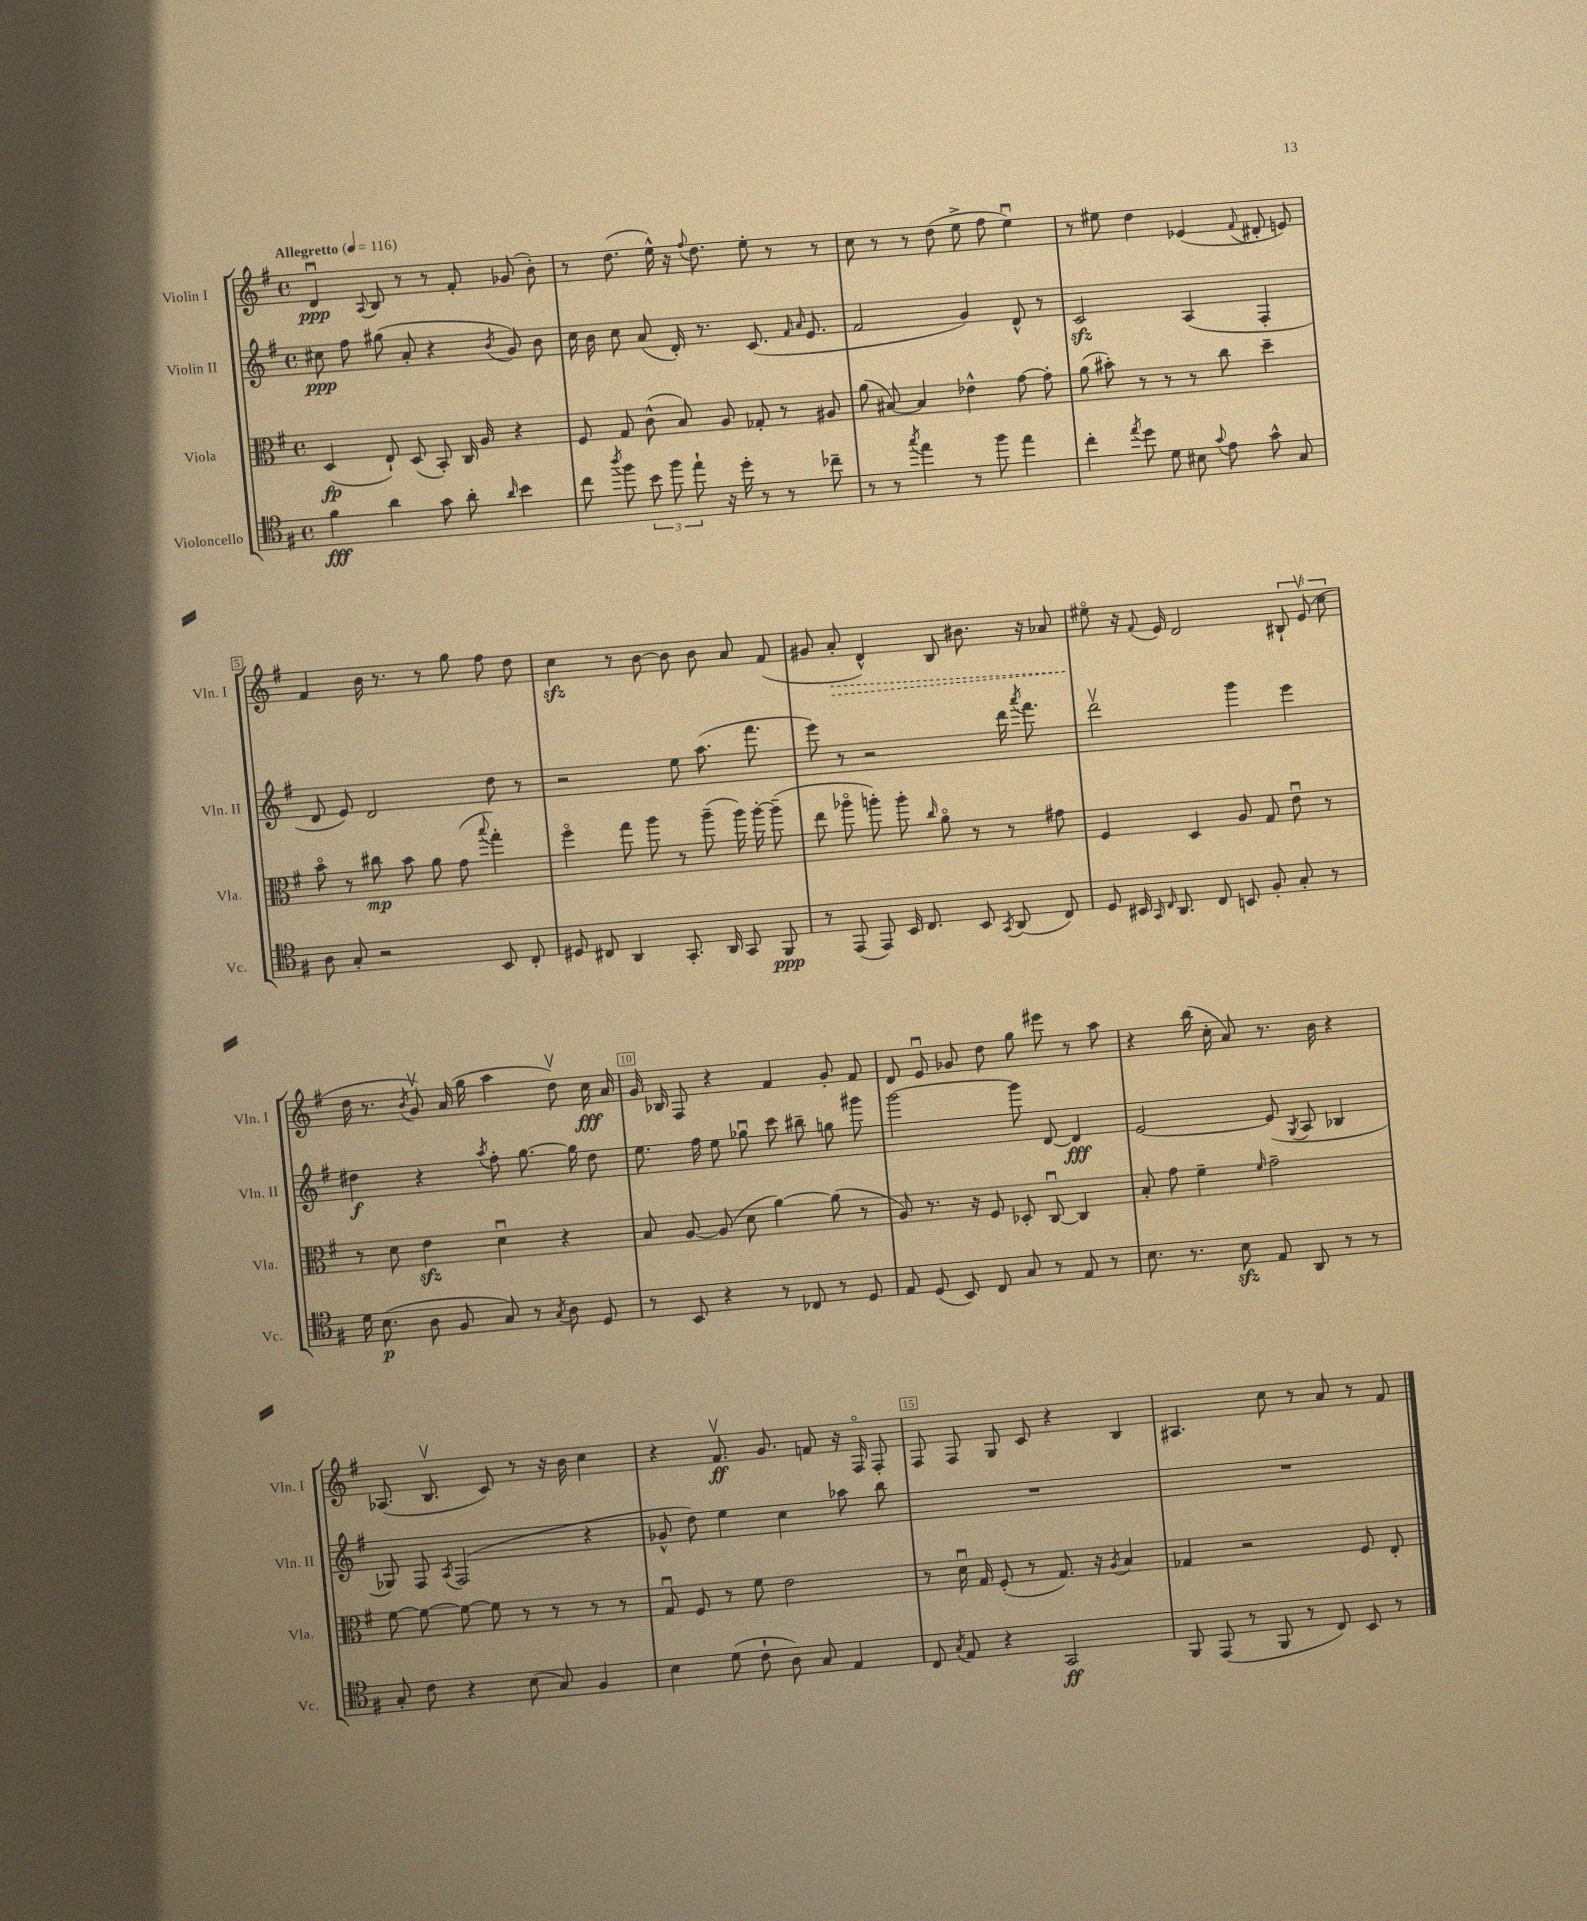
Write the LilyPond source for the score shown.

<<
\new StaffGroup <<
\new Staff = "s0" \with { instrumentName = "Violin I" shortInstrumentName = "Vln. I" } {
    \clef treble \key g \major \defaultTimeSignature \time 4/4 \tempo "Allegretto" 4 = 116
    \autoBeamOff d'4\downbow\ppp \appoggiatura { a8 } b8 r8 r8 fis'8-. ges'8( b'8-.) |
    r8 d''8.( e''16-^) r16 \appoggiatura { fis''8 } d''8. e''8-. r8 r8 |
    c''8 r8 r8 d''8( e''8-> fis''8 e''4\downbow) |
    r8 eis''8 d''4 ees'4( \appoggiatura { fis'8 } dis'8-. e'8) |
    fis'4 b'16 r8. r8 g''8 fis''8 d''8 |
    c''4\sfz r8 b'8~ b'8 b'8 a'8 fis'8( |
    gis'8 \once \override Hairpin.style = #'dashed-line a'8-.\> d'4-^) b8 bis'8. r16 aes'8 |
    eis''8\flageolet\! r16 \appoggiatura { fis'8 } e'16 d'2 \tuplet 3/2 { bis8-! e'8\upbow( c''8 } |
    d''16 r8. \acciaccatura { b'8 } g'8\upbow) a'16( g''16 a''4 d''8\upbow) c''16\fff a'16 |
    g'16 bes16 fis8 r4 fis'4 g'8-. fis'8 |
    d'8 e'8\downbow ges'8 d''8 g''8 eis'''8 r8 a''8 |
    r4 b''16( c''16-. a'8) r8. b'16 r4 |
    aes8.( b8.\upbow c'8) r8 r16 b'16 c''4 |
    r4 fis'8.\upbow\ff g'8. f'8 r16 fis16\flageolet fis8-. |
    fis8 fis8 g8 c'8 r4 b4 |
    ais4. c''8 r8 a'8 r8 fis'8 \bar "|." |
}
\new Staff = "s1" \with { instrumentName = "Violin II" shortInstrumentName = "Vln. II" } {
    \clef treble \key g \major \defaultTimeSignature \time 4/4
    \autoBeamOff cis''8\ppp fis''8 gis''8( a'8-. r4 \acciaccatura { b'8 } g'8) b'8 |
    c''16 b'16 c''8 a'8( d'16-.) r8. c'8.( \grace { fis'16 a'16 } e'8. |
    fis'2 g'4) d'8-^ r8 |
    c'2\sfz a4( fis4-. |
    d'8 e'8) d'2 d''8 r8 |
    r2 e''8 a''8.( fis'''8. |
    e'''8) r8 r2 d'''16 \acciaccatura { a'''8 } fis'''8. |
    d'''2\upbow g'''4 e'''4 |
    dis''4\f r4 \acciaccatura { a''8 } fis''8-. g''8.~ g''16 dis''8 |
    e''8. fis''16 e''8 ges''8\downbow c'''8 bis''8-- g''8 gis'''8 |
    g'''2~ g'''8 d'8~ d'4\fff |
    e'2~ e'8( \acciaccatura { g8 } a8 bes4 |
    ges8) fis8 \acciaccatura { a8 } fis2( r4 |
    ges'8-^ d''8) e''4 c''4 aes''8 b''8 |
    R1 |
    R1 \bar "|." |
}
\new Staff = "s2" \with { instrumentName = "Viola" shortInstrumentName = "Vla." } {
    \clef alto \key g \major \defaultTimeSignature \time 4/4
    \autoBeamOff d4\fp( e8-!) d8( b,8-.) c16 a16 r4 |
    fis8 g8 c'8-^( b8) a8 ges8-. r8 ais8 |
    a'8( bis8~) bis4 ees'4-^ g'8~ g'8-. |
    a'8( bis'8-.) r8 r8 r8 c''8 d''4-- |
    b'8\flageolet r8 cis''8\mp b'8 a'8 g'8( \appoggiatura { b''8 } g''4-.) |
    fis''4\flageolet g''8 a''8 r8 a''8--( a''16) a''16~-. a''8--( |
    e''8 aes''8\flageolet a''8-.) a''8-. \grace { c''16 } a'8\flageolet r8 r8 gis'8 |
    fis4 d4 a8 g8 e'8\downbow r8 |
    r8 d'8 e'4\sfz d'4\downbow r4 |
    b8 a8~ a8( d'8 a'4~) a'8( r8 |
    a8) r8. r16 fis8 des8-. c8~\downbow c4 |
    b8-. g'8 fis'4-- \grace { fis'16 } g'2-- |
    fis'8~ fis'8~ fis'8~ fis'8 r8 r8 r8 r8 |
    g8\downbow fis8 r8 fis'8 e'2 |
    r8 d'16\downbow g16 fis8-.( r8 g8.) r16 \acciaccatura { a8 } b4 |
    ges4 r2 fis8 e8-. \bar "|." |
}
\new Staff = "s3" \with { instrumentName = "Violoncello" shortInstrumentName = "Vc." } {
    \clef tenor \key g \major \defaultTimeSignature \time 4/4
    \autoBeamOff fis'4\fff a'4 g'8 a'8-. \grace { a'16 } b'4 |
    c''8 \acciaccatura { a''8 } fis''8 \tuplet 3/2 { b'8 fis''8 e''8-! } r16 d''16-. r8 r8 ces''8-- |
    r8 r8 \acciaccatura { g''8 } e''4 r8 fis''8 e''4 |
    c''4-. \acciaccatura { e''8 } d''8 d'8 bis8 \appoggiatura { g'8 } e'8 g'8-^ g8 |
    a8 g8-. r2 b,8 c8-. |
    dis8 cis8 a,4 g,8.-. a,16 g,8 fis,8\ppp |
    r8 e,8( e,8) b,16 c8. b,8 \acciaccatura { g,8 } a,8( c8) |
    d8 bis,16 \grace { g,16 c16 } a,8. c8 b,8 fis8-. g8-. r8 |
    d'16 b8.\p( a8 fis8 g8) r8 \acciaccatura { g8 } a8 d8 |
    r8 b,8 r4 r8 ces8 r8 d8 |
    e8 d8( b,8) c8 g8 r8 e8 r8 |
    b8. r8. b8\sfz e8 a,8 r8 r8 |
    g8-. c'8 r4 b8( g8) fis4 |
    b4 d'8( c'8-! a8) g8 e4 |
    c8 \acciaccatura { g8 } e8 r4 g,2\ff |
    fis,8 e,8( r8 fis,8 r8 c8) b,8 r8 \bar "|." |
}
>>
>>
\layout { \context { \Score \override BarNumber.break-visibility = ##(#f #t #t) barNumberVisibility = #(every-nth-bar-number-visible 5) \override BarNumber.stencil = #(make-stencil-boxer 0.1 0.3 ly:text-interface::print) } }
